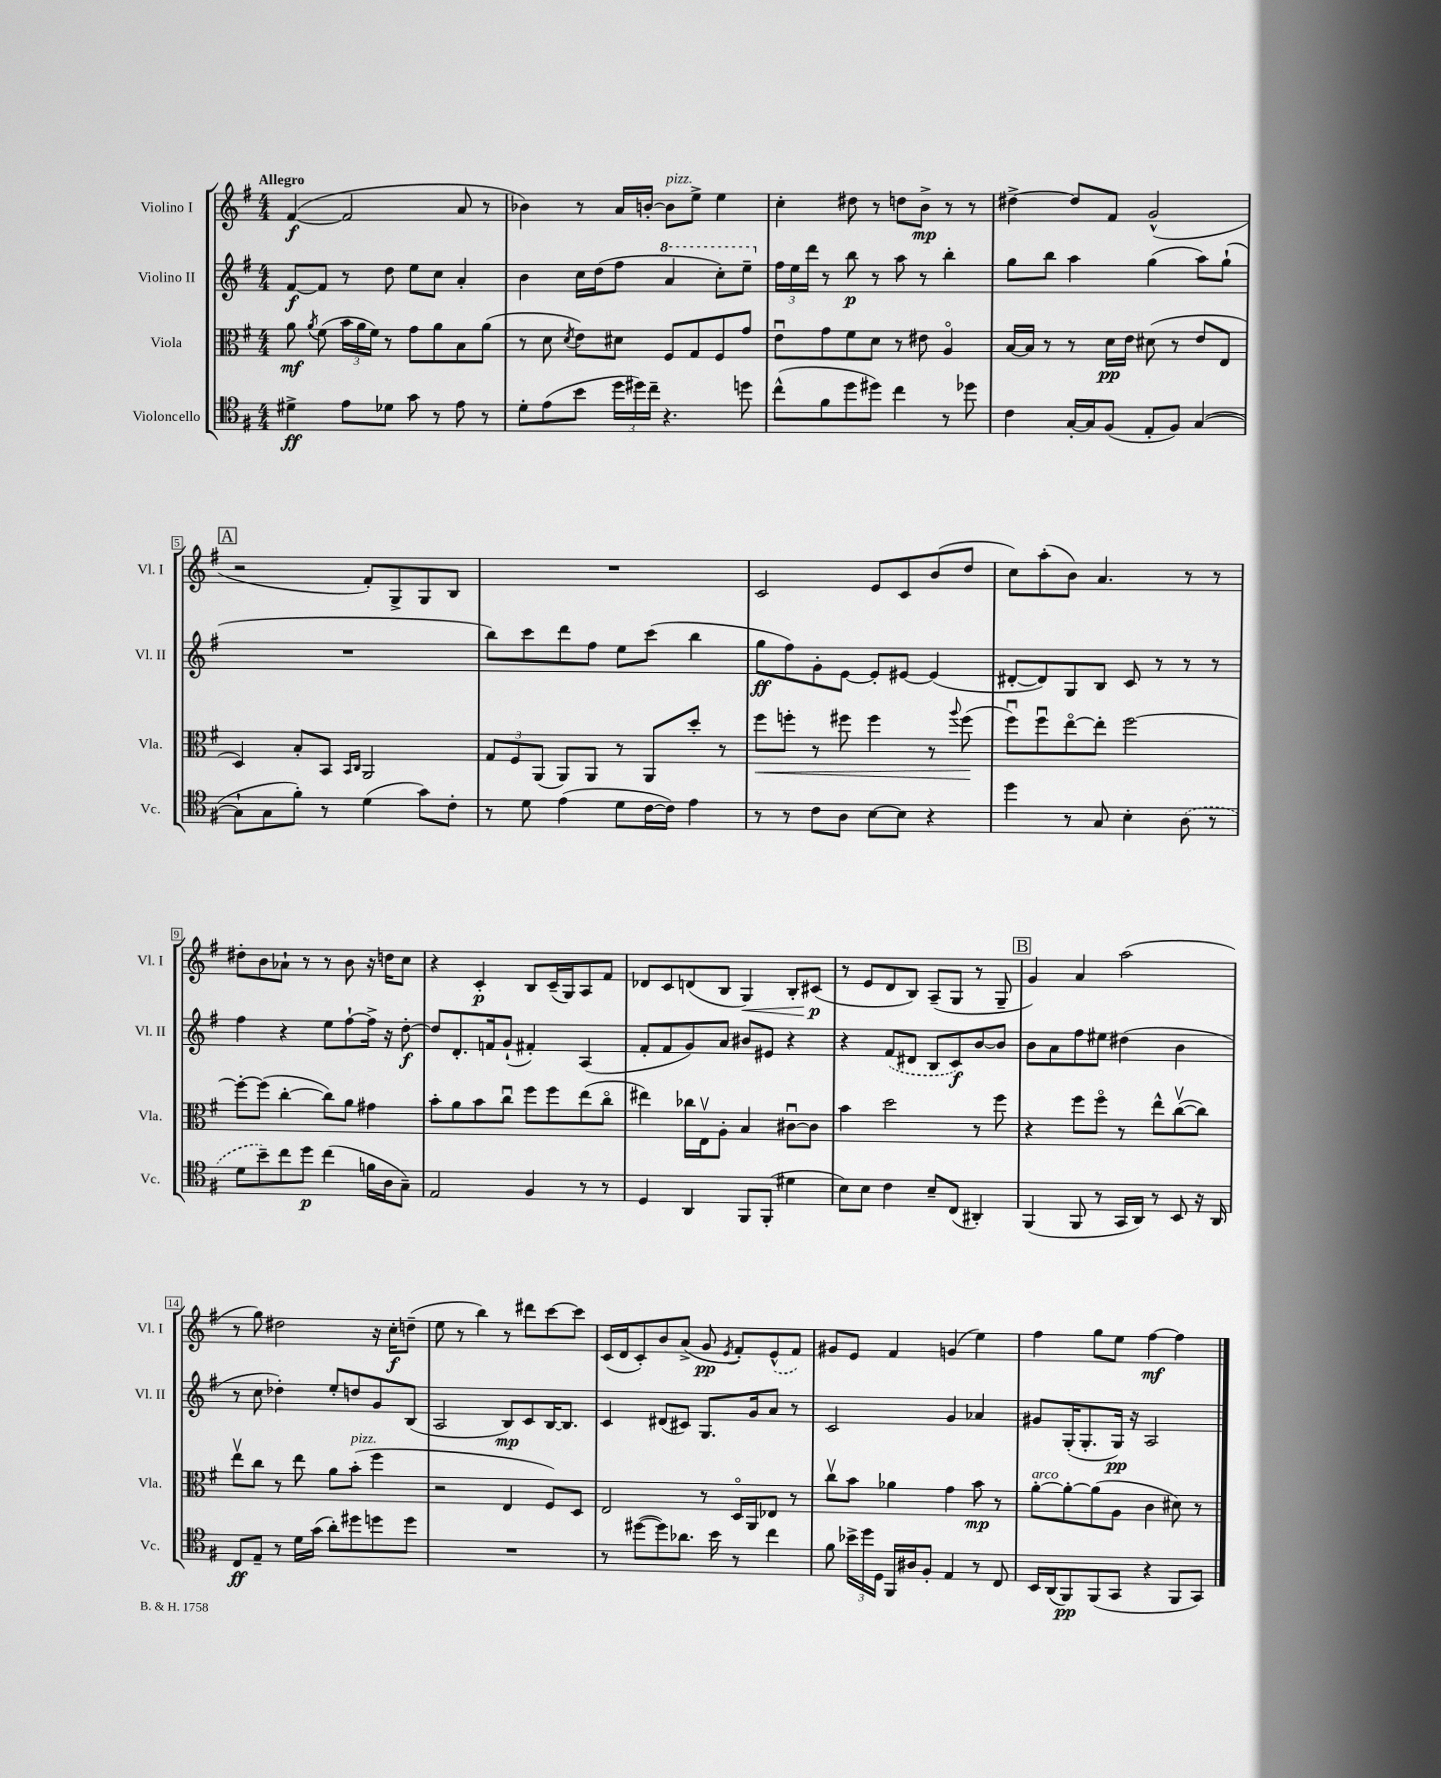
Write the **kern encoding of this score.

**kern	**dynam	**kern	**dynam	**kern	**dynam	**kern	**dynam
*part4	*part4	*part3	*part3	*part2	*part2	*part1	*part1
*staff4	*staff4	*staff3	*staff3	*staff2	*staff2	*staff1	*staff1
*I"Violoncello	*	*I"Viola	*	*I"Violino II	*	*I"Violino I	*
*I'Vc.	*	*I'Vla.	*	*I'Vl. II	*	*I'Vl. I	*
*clefC4	*	*clefC3	*	*clefG2	*	*clefG2	*
*k[f#]	*	*k[f#]	*	*k[f#]	*	*k[f#]	*
*M4/4	*	*M4/4	*	*M4/4	*	*M4/4	*
=1	=1	=1	=1	=1	=1	=1	=1
!	!	!	!	!	!	!LO:TX:a:B:t=Allegro	!
4d#X^\	ff	8a\	mf	[8f#/L	f	([4f#/	f
.	.	8qa/	.	.	.	.	.
.	.	(8f#\	.	8f#/J]	.	.	.
8e\L	.	24b\LL	.	8r	.	2f#/]	.
.	.	24a\	.	.	.	.	.
.	.	24f#\JJ)	.	.	.	.	.
8d-X\J	.	8r	.	8dd\	.	.	.
8g\	.	8g\L	.	8ee\L	.	.	.
8r	.	8a\	.	8cc\J	.	.	.
8e\	.	8B\	.	4a'/	.	8a/	.
8r	.	(8a\J	.	.	.	8r	.
=2	=2	=2	=2	=2	=2	=2	=2
8d'\L	.	8r	.	4b\	.	4b-X\)	.
(8e\	.	8d\	.	.	.	.	.
.	.	8qd/	.	.	.	.	.
8b\J	.	8e\L)	.	16cc\LL	.	8r	.
.	.	.	.	(16dd\J	.	.	.
24dd\LL	.	8d#X\J	.	8ff#\J	.	16a/LL	.
24dd#X\)	.	.	.	.	.	.	.
.	.	.	.	.	.	[16bn'/JJ	.
24cc~\JJ	.	.	.	.	.	.	.
*	*	*	*	*8va	*	*	*
!	!	!	!	!	!	!LO:TX:a:i:t=pizz.	!
4.r	.	8F#/L	.	4aa/	.	8b\L]	.
.	.	8G/	.	.	.	8ee^\J	.
.	.	8F#/	.	8ccc'\L)	.	4ee\	.
8ddn\	.	8g/J	.	8eee~\J	.	.	.
=3	=3	=3	=3	=3	=3	=3	=3
*	*	*	*	*X8va	*	*	*
(8cc^^\L	.	8eu\L	.	24ff#\LL	.	4cc'\	.
.	.	.	.	24ee\	.	.	.
.	.	.	.	24ddd\JJ	.	.	.
8f#\	.	8g\	.	8r	.	.	.
8dd\	.	8f#\	.	8bb\	p	8dd#X\	.
8dd#X\J)	.	8d\J	.	8r	.	8r	.
4cc\	.	8r	.	8aa\	.	8ddn\L	.
.	.	8e#X\	.	8r	.	8b^\J	mp
8r	.	4A/	.	4bb'\	.	8r	.
8dd-X\	.	.	.	.	.	8r	.
=4	=4	=4	=4	=4	=4	=4	=4
4c\	.	[16B/LL	.	8gg\L	.	[4dd#X^\	.
.	.	16B/JJ]	.	.	.	.	.
.	.	8r	.	8bb\J	.	.	.
[16G'/LL	.	8r	.	4aa\	.	8dd#/L]	.
16G/J]	.	.	.	.	.	.	.
(8F#/J	.	16d\LL	pp	.	.	8f#/J	.
.	.	16e\JJ	.	.	.	.	.
8E'/L	.	(8d#X\	.	(4gg\	.	(2g^^/	.
8F#/J)	.	8r	.	.	.	.	.
([4G/	.	8e/L	.	8aa\L)	.	.	.
.	.	8E/J	.	(8gg`\J	.	.	.
!!LO:LB:g=z
!!LO:REH:place=s1:t=A
=5	=5	=5	=5	=5	=5	=5	=5
8G`\L]	.	4D/)	.	1r	.	2r	.
8G\	.	.	.	.	.	.	.
8f#'\J)	.	8B'/L	.	.	.	.	.
8r	.	8BB/J	.	.	.	.	.
.	.	16qqBB/LL	.	.	.	.	.
.	.	16qqC/JJ	.	.	.	.	.
(4d\	.	2AA/	.	.	.	8f#'/L)	.
.	.	.	.	.	.	8G^/	.
8g\L)	.	.	.	.	.	8G/	.
8c'\J	.	.	.	.	.	8B/J	.
=6	=6	=6	=6	=6	=6	=6	=6
8r	.	12G/L	.	8bb\L)	.	1r	.
.	.	12F#/	.	.	.	.	.
8d\	.	.	.	8ccc\	.	.	.
.	.	(12AA/J	.	.	.	.	.
(4e\	.	8AA/L)	.	8ddd\	.	.	.
.	.	8AA/J	.	8ff#\J	.	.	.
8d\L	.	8r	.	8ee\L	.	.	.
[16c\L	.	8AA/L	.	(8ccc\J	.	.	.
16c\JJ])	.	.	.	.	.	.	.
4e\	.	8dd'/J	.	4bb\	.	.	.
.	.	8r	.	.	.	.	.
=7	=7	=7	=7	=7	=7	=7	=7
!	!	!	!LO:HP:b	!	!	!	!
8r	.	8ff#\L	<	8gg\L	ff	2c/	.
8r	.	8ffn'\J	.	8ff#\)	.	.	.
8c\L	.	8r	.	8g'\	.	.	.
8A\J	.	8ff#X\	.	[8e\J	.	.	.
[8B\L	.	4ff#\	.	8e'/L]	.	8e/L	.
8B\J]	.	.	.	[8e#X/J	.	8c/	.
4r	.	8r	.	(4e#/]	.	(8b/	.
.	.	8qqaa/	.	.	.	.	.
.	.	(8ff#\	.	.	.	8dd/J	.
.	.	.	[	.	.	.	.
=8	=8	=8	=8	=8	=8	=8	=8
4dd\	.	8ff#u\L)	.	[8d#X'/L	.	8cc\L)	.
.	.	8ff#u\	.	8d#/])	.	(8aa'\	.
8r	.	[8ee\	.	8G/	.	8b\J)	.
8G/	.	8ee'\J]	.	8B/J	.	4.a/	.
4B'\	.	[2ff#\	.	8c/	.	.	.
.	.	.	.	8r	.	.	.
(8A\	.	.	.	8r	.	8r	.
8r	.	.	.	8r	.	8r	.
!!LO:LB:g=z
=9	=9	=9	=9	=9	=9	=9	=9
8d\L	.	8ff#'\L_	.	4ff#\	.	8dd#X'\L	.
8b~\)	.	(8ff#\J]	.	.	.	8b\	.
8cc\	.	[4cc'\	.	4r	.	8a-X`\J	.
8dd\J	p	.	.	.	.	8r	.
(4cc\	.	8cc\L])	.	8ee\L	.	8r	.
.	.	8a\J	.	[8ff#`\	.	8b\	.
16fn\LL	.	4g#X\	.	16ff#^\Jk]	.	16r	.
16A\J	.	.	.	16r	.	16ddn\KL	.
8G~\J)	.	.	.	[8dd'\	f	8cc\J	.
=10	=10	=10	=10	=10	=10	=10	=10
2E/	.	8b'\L	.	8dd/L]	.	4r	.
.	.	8a\	.	8.d'/	.	.	.
.	.	8b\	.	.	.	4c'/	p
.	.	.	.	16fn/k	.	.	.
.	.	8ccu\J	.	(8g`/J	.	.	.
4F#/	.	8ff#\L	.	4f#X'/)	.	8B/L	.
.	.	8ff#\	.	.	.	(16c~/L	.
.	.	.	.	.	.	16G/J)	.
8r	.	(8ee\	.	(4A/	.	8A/	.
8r	.	8cc\J	.	.	.	8f#/J	.
=11	=11	=11	=11	=11	=11	=11	=11
4D/	.	4ee#X\)	.	8f#'/L	.	8d-X/L	.
.	.	.	.	8f#/	.	8c/	.
4AA/	.	16cc-X\LL	.	8g/)	.	(8dn/	.
.	.	16Ev\J	.	.	.	.	.
.	.	8A'\J	.	8a/J	.	8B/J	.
!	!	!	!	!	!	!	!LO:HP:b
8FF#/L	.	4B/	.	8b#X/L	.	4G/)	<
(8FF#'/J	.	.	.	8e#X/J	.	.	.
4d#X\	.	[8c#Xu\L	.	4r	.	8B'/L	.
.	.	8c#\J]	.	.	.	(8c#X/J	p
.	.	.	.	.	.	.	[
=12	=12	=12	=12	=12	=12	=12	=12
8B\L)	.	4b\	.	4r	.	8r	.
8B\J	.	.	.	.	.	8e/L	.
4c\	.	2dd\	.	(8f#/L	.	8d/	.
.	.	.	.	8d#X/J	.	8B/J)	.
8B~/L	.	.	.	8B/L	.	(8A~/L	.
(8C/J	.	.	.	8c/)	f	8G/J	.
4AA#X'/)	.	8r	.	[8b/	.	8r	.
.	.	8ff#\	.	8b/J]	.	8G~/	.
!!LO:REH:place=s1:t=B
=13	=13	=13	=13	=13	=13	=13	=13
(4FF#/	.	4r	.	8b\L	.	4g/)	.
.	.	.	.	8a\	.	.	.
8FF#/	.	8ff#\L	.	8ff#\	.	4a/	.
8r	.	8ff#\J	.	8ee#X\J	.	.	.
16GG/LL	.	8r	.	(4dd#X\	.	(2aa\	.
16AA/JJ)	.	.	.	.	.	.	.
8r	.	8ee^^\L	.	.	.	.	.
8BB/	.	([8ccv\	.	4b\	.	.	.
16r	.	8cc\J])	.	.	.	.	.
16AA/	.	.	.	.	.	.	.
!!LO:LB:g=z
=14	=14	=14	=14	=14	=14	=14	=14
8C/L	ff	8eev\L	.	8r	.	8r	.
8E~/J	.	8cc\J	.	8cc\	.	8gg\)	.
8r	.	8r	.	4dd-X'\)	.	2dd#X\	.
16d\LL	.	8ee\	.	.	.	.	.
(16g\JJ	.	.	.	.	.	.	.
8a'\L)	.	8a\L	.	8ee'/L	.	.	.
!	!	!LO:TX:a:i:t=pizz.	!	!	!	!	!
8dd#X\	.	(8b'\J	.	8ddn/	.	.	.
8ddn\	.	4ff#\	.	8g/	.	16r	.
.	.	.	.	.	.	16cc'\KL	f
8dd\J	.	.	.	(8B/J	.	(8ddn~\J	.
=15	=15	=15	=15	=15	=15	=15	=15
1r	.	2r	.	2A/	.	8ee\	.
.	.	.	.	.	.	8r	.
.	.	.	.	.	.	4bb\)	.
.	.	4E/	.	8B/L)	mp	8r	.
.	.	.	.	8c/	.	8ddd#X\L	.
.	.	8F#/L)	.	[16B/K	.	[8ccc\	.
.	.	.	.	8.B/J]	.	.	.
.	.	8D/J	.	.	.	8ccc\J]	.
=16	=16	=16	=16	=16	=16	=16	=16
8r	.	2E/	.	4c/	.	(16c/LL	.
.	.	.	.	.	.	16d/J	.
([8dd#X\L	.	.	.	.	.	8c'/)	.
8dd#\])	.	.	.	(8d#X/L	.	8b/	.
8.a-X\J	.	.	.	8c#X/J)	.	(8a^/J	.
.	.	8r	.	8.G/L	.	8g/	pp
16b\	.	.	.	.	.	.	.
.	.	.	.	.	.	8qe/	.
8r	.	16D/LL	.	.	.	8f#'/L)	.
.	.	16AA/J	.	16g/k	.	.	.
4cc\	.	8E-X/J	.	8a/J	.	(8e^^/	.
.	.	8r	.	8r	.	8f#/J)	.
=17	=17	=17	=17	=17	=17	=17	=17
8f#\	.	8ccv\L	.	2c/	.	8g#X/L	.
24b-X^\LL	.	8b\J	.	.	.	8e/J	.
24dd\	.	.	.	.	.	.	.
24D\JJ	.	.	.	.	.	.	.
16FF#/LL	.	4a-X\	.	.	.	4f#/	.
16A#X/J	.	.	.	.	.	.	.
8F#'/J	.	.	.	.	.	.	.
4E/	.	4g\	.	4g/	.	(4gn/	.
8r	.	8b\	mp	4a-X/	.	4ee\)	.
8C/	.	8r	.	.	.	.	.
=18	=18	=18	=18	=18	=18	=18	=18
!	!	!LO:TX:a:i:t=arco	!	!	!	!	!
16BB/LL	.	[8a'\L	.	8g#X/L	.	4ff#\	.
(16AA/J	.	.	.	.	.	.	.
8FF#/)	pp	8a'\_	.	(16G'/K	.	.	.
.	.	.	.	8.G'/	.	.	.
(8FF#/	.	(8a\]	.	.	.	8gg\L	.
8GG/J	.	8A\J	.	16G/Jk)	pp	8ee\J	.
.	.	.	.	16r	.	.	.
4r	.	4c\	.	2A/	.	[4ff#\	mf
8FF#/L	.	8d#X\)	.	.	.	4ff#\]	.
8GG/J)	.	8r	.	.	.	.	.
==	==	==	==	==	==	==	==
*-	*-	*-	*-	*-	*-	*-	*-
